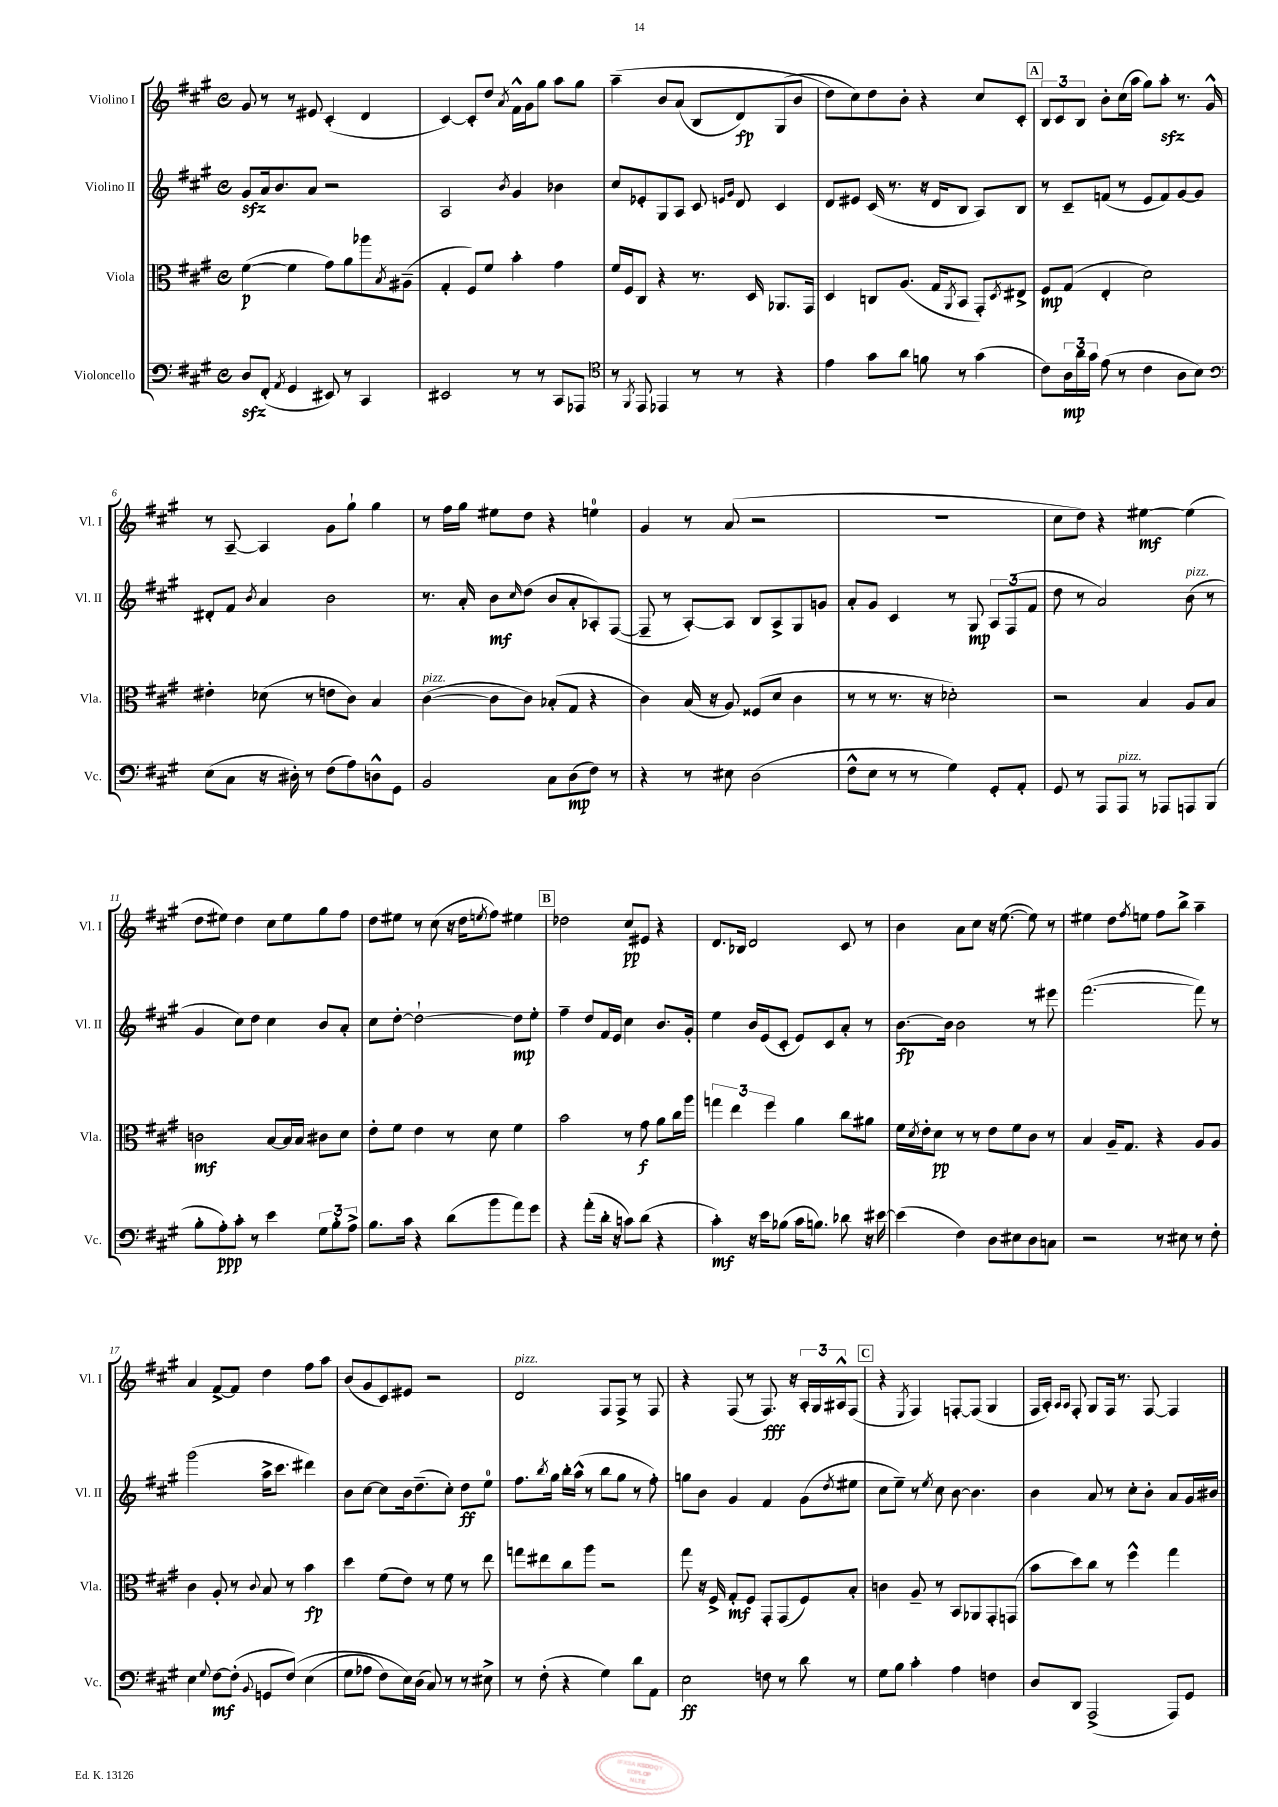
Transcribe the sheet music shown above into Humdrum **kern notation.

**kern	**kern	**kern	**kern
*staff4	*staff3	*staff2	*staff1
*clefF4	*clefC3	*clefG2	*clefG2
*k[f#c#g#]	*k[f#c#g#]	*k[f#c#g#]	*k[f#c#g#]
*M4/4	*M4/4	*M4/4	*M4/4
*met(c)	*met(c)	*met(c)	*met(c)
8D	([4f#	8g#	8g#
(8FF#'	.	16a	8r
.	.	8.b	.
8qAA	.	.	.
4GG#	4f#]	.	8r
.	.	8a	8e#
8EE#)	8g#)	2r	(4c#'
8r	8a	.	.
4CC#	8aa-	.	4d
.	8qB	.	.
.	(8A#~	.	.
=	=	=	=
2EE#	4G#'	2A	[4c#)
.	8F#)	.	8c#']
.	8f#	.	8dd
.	.	8qb	8qa
8r	4b'	4g#	16f#^^
.	.	.	16g#
8r	.	.	8gg#
8CC#	4g#	4b-	8aa
8AAA-	.	.	8gg#
=	=	=	=
*clefC4	*	*	*
8r	16f#	8cc#	&(4aa~
.	16F#	.	.
8qFF#	.	.	.
8EE	8C#	8e-'	.
4EE-	4r	8G#	8b
.	.	8A	(8a
8r	8.r	8c#	8B
.	.	16qqe	.
.	.	16qqg#	.
8r	.	8d	8d)
.	16D	.	.
4r	8.AA-	4c#	(8G#
.	.	.	8b
.	16GG#	.	.
=	=	=	=
4e	4D	8d	8dd&)
.	.	8e#	8cc#)
8g#	8C	(16c#	8dd
.	.	8.r	.
8a	(8.A	.	8b'
8f	.	16r	4r
.	16G#	16d	.
.	8qAA	.	.
8r	8BB	8B	.
(4g#	8GG#')	8A)	8cc#
.	8qD	.	.
.	8E#^	8B	8c#'
=	=	=	=
8c#)	8F#	8r	12B
.	.	.	12c#
24A	(8G#	8c#~	.
24a	.	.	12B
24g#	.	.	.
(8e	4E'	(8f	8b'
8r	.	8r	(16cc#
.	.	.	16aa
4c#	2d)	8e	8gg#)
.	.	8f)	8aa'
8A	.	[8g#	8.r
8B)	.	8g#]	.
.	.	.	16g#^^
=	=	=	=
*clefF4	*	*	*
(8E	4e#'	8d#'	8r
8C#	.	8f#	[8A~
.	.	8qb	.
16r	(8d-	4a	4A]
16D#')	.	.	.
8r	8r	.	.
(8F#	8e	2b	8g#
8A)	8c#)	.	8gg#`
8D^^	4B	.	4gg#
8GG#	.	.	.
=	=	=	=
2BB	([4c#	8.r	8r
.	.	.	16ff#
.	.	16a'	16gg#
.	8c#]	8b	8ee#
.	.	16qqcc#	.
.	8c#)	(8dd	8dd
8C#	(8B-'	8b	4r
(8D	8G#	8a'	.
8F#)	4r	8A-')	4ee
8r	.	([8F#	.
=	=	=	=
4r	4c#)	8F#~]	4g#
.	.	8r	.
8r	(16B	[8A')	8r
.	16r	.	.
8E#	8A)	8A]	(8a
(2D	(8F##	8B	2r
.	8d	8A^	.
.	4c#	8G#	.
.	.	8g	.
=	=	=	=
8F#^^	8r	8a'	1r
8E	8r	8g#	.
8r	8.r	4c#	.
8r	.	.	.
.	16r	.	.
4G#)	2d-')	8r	.
.	.	8G#	.
8GG#'	.	12A	.
.	.	(12F#	.
8AA'	.	.	.
.	.	12f#	.
=	=	=	=
8GG#	2r	8dd	8cc#
8r	.	8r	8dd)
8AAA	.	2a)	4r
8AAA	.	.	.
8r	4B	.	[4ee#
8AAA-	.	.	.
8AAA	8A	(8b	(4ee#]
(8BBB	8B	8r	.
=	=	=	=
8B'	2c	4g#	8dd
8A')	.	.	8ee#)
8c#'	.	8cc#)	4dd
8r	.	8dd	.
4e	[8B	4cc#	8cc#
.	16B]	.	8ee#
.	16B	.	.
12G#	8c#	8b	8gg#
12B'	.	.	.
.	8d	8a'	8ff#
12A^	.	.	.
=	=	=	=
8.B	8e'	8cc#	8dd
.	8f#	[8dd'	8ee#
16c#	.	.	.
4r	4e	2dd`_	8r
.	.	.	(8cc#
(8d	8r	.	16r
.	.	.	16dd
.	.	.	8qee
8b	8d	.	8ff#)
8a)	4f#	8dd]	4ee#
8g#	.	8ee'	.
=	=	=	=
4r	2b	4ff#~	2dd-
(8a'	.	8dd	.
16d'	.	16f#	.
16r	.	16e	.
8c)	8r	4cc#	8cc#
(8d	8g#	.	8e#
4r	8a	8.b	4r
.	16cc#	.	.
.	16aa	16g#'	.
=	=	=	=
4c#')	6gg	4ee	8.d
.	6ee	.	.
.	.	.	16B-
16r	.	16b	2d
16e	.	(16e	.
.	6ff#	.	.
(8B-	.	8c#'	.
16c#	4a	8e)	.
8.B)	.	.	.
.	.	8c#	.
8d-	8cc#	8a'	8c#
16r	8a#	8r	8r
[16e#	.	.	.
=	=	=	=
(4e#]	16f#	[8.b	4b
.	8qd	.	.
.	16e'	.	.
.	8d	.	.
.	.	16b]	.
4F#)	8r	2b	8a
.	8r	.	8cc#
8D	8e	.	16r
.	.	.	([8.ee
8E#	8f#	.	.
8D	8c#	8r	8ee])
8C	8r	8eee#	8r
=	=	=	=
2r	4B	([2.fff#	4ee#
.	16A~	.	8dd
.	8.G#	.	.
.	.	.	8qff#
.	.	.	8ee
8r	4r	.	8ff#
8E#	.	.	8bb^
8r	8A	8fff#])	4aa~
8F#'	8A	8r	.
=	=	=	=
4E	4c#	(2ggg#	4a
8qqG#	.	.	.
[8F#	8A'	.	[8f#^
(8F#']	8r	.	8f#]
8qqBB	8qqc#	.	.
8GG	8B	16aa^	4dd
.	.	8.ccc#	.
&(8F#)	8r	.	.
(4E	4b	4ddd#)	8ff#
.	.	.	8aa
=	=	=	=
8G#	4dd	8b	(8b
8A-	.	[8cc#	8g#
8F#)	(8f#	8cc#]	8c#)
16E&)	8e)	16b	8e#
(16D	.	(8.dd~	.
8C#)	8r	.	2r
8r	8f#	8cc#')	.
8r	8r	8dd	.
8E#^	8ee	8ee	.
=	=	=	=
8r	8gg	8.ff#	2d
(8F#'	8ee#	.	.
.	.	8qbb	.
.	.	16gg#	.
4r	8cc#	16bb'	.
.	.	(16aa^^	.
.	8aa	8r	.
4G#)	2r	8bb	8F#
.	.	8gg#	8F#^
8d	.	8r	8r
8AA	.	8ff#')	8F#
=	=	=	=
2E	8gg#	8gg	4r
.	16r	8b	.
.	16F#^	.	.
.	8G#'	4g#	(8F#
.	8F#	.	8r
8F	8GG#'	4f#	8.F#)
8r	(8GG#	.	.
.	.	.	16r
8d	8F#)	(8g#	24A'
.	.	.	24G#
.	.	.	24A#^^
.	.	8qdd	.
8r	8B'	8ee#	(8F#
=	=	=	=
8G#	4c	8cc#	4r
8B	.	8ee~)	.
.	.	.	8qE
4c#'	8A~	8r	4F#)
.	.	8qee	.
.	8r	8cc#	.
4A	8BB	[8b	[8F'
.	8AA-	4.b]	(8F]
4F	8GG#'	.	4G#
.	(8GG	.	.
=	=	=	=
8D	8b	4b	16F#
.	.	.	16A')
.	.	.	16qqA
.	.	.	16qqA
8DD	8dd)	.	8F#'
(2AAA^	8cc#	8a	8G#
.	8r	8r	16F#
.	.	.	8.r
.	4ff#^^	8cc#'	.
.	.	8b'	[8F#
8AAA)	4gg#	8a	4F#]
8GG#	.	16g#	.
.	.	16b#	.
==	==	==	==
*-	*-	*-	*-
